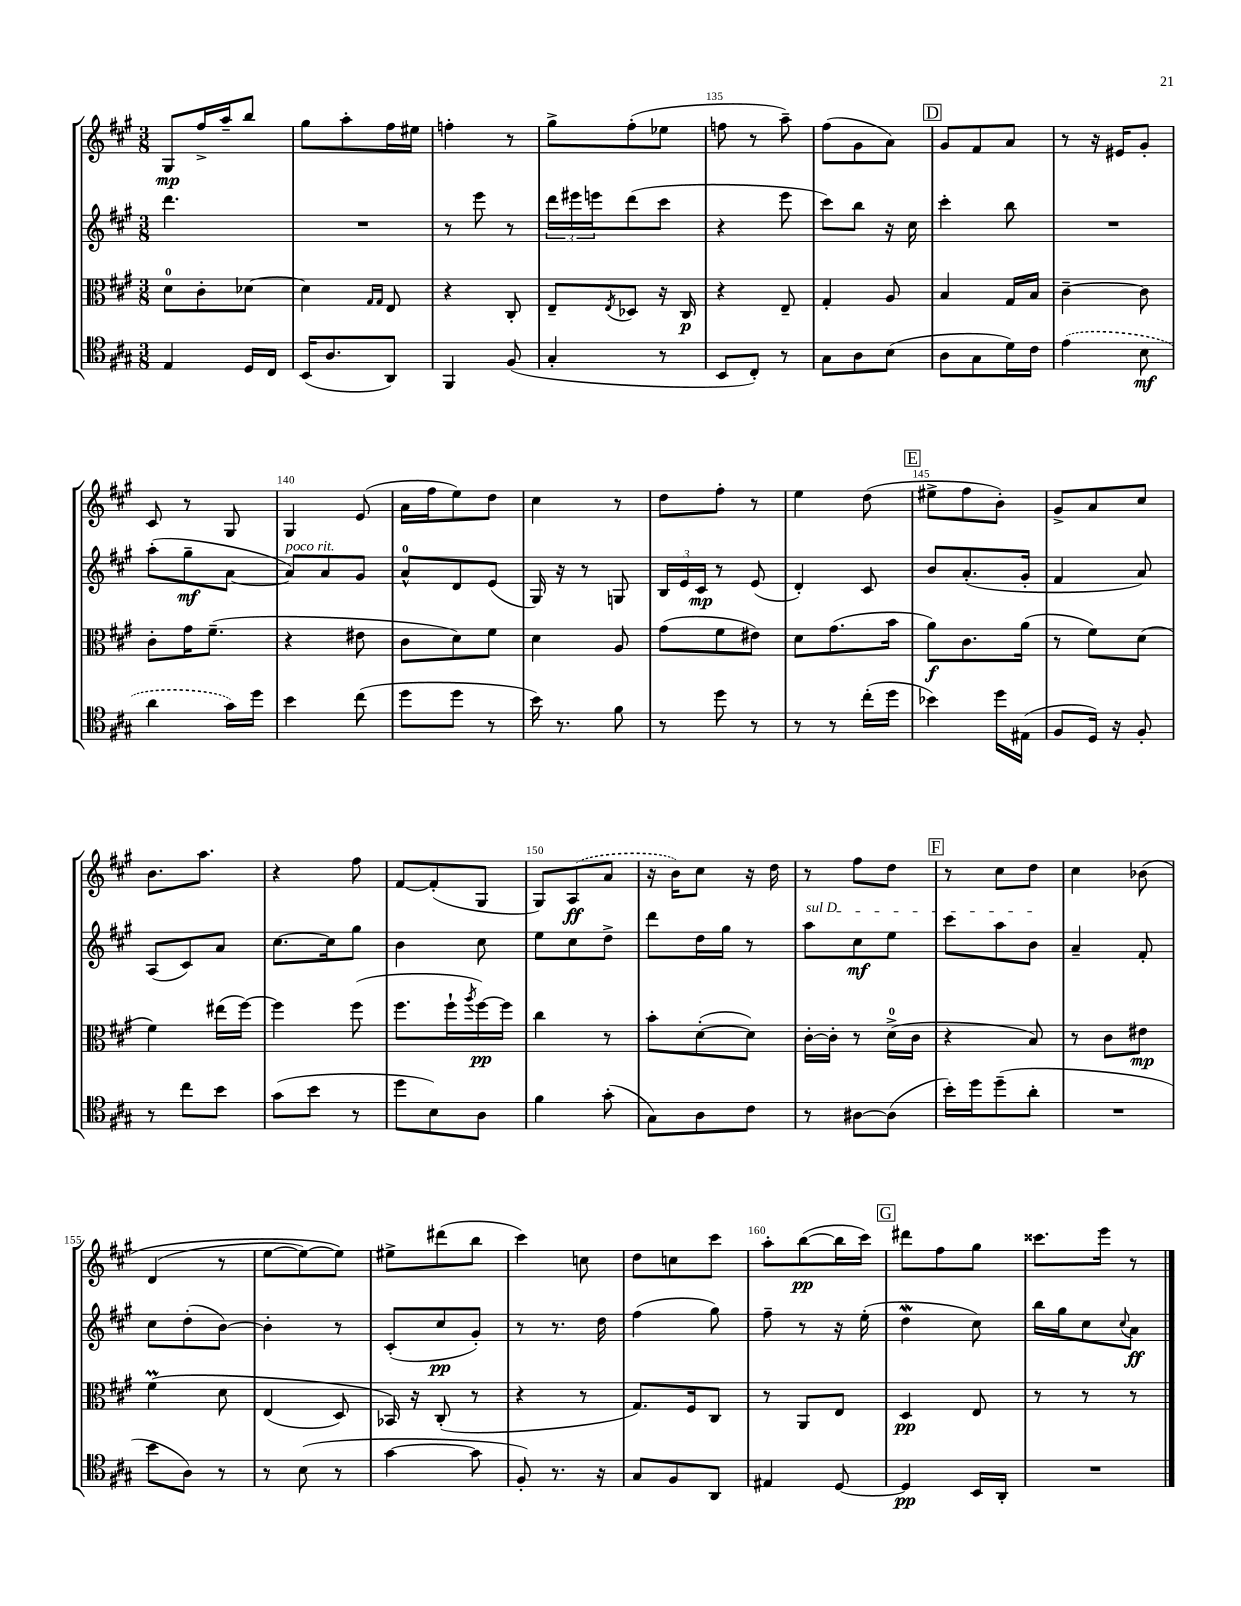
<<
\new StaffGroup <<
\new Staff = "s0" {
    \clef treble \key a \major \numericTimeSignature \time 3/8
    gis8\mp fis''16-> a''16-- b''8 |
    gis''8 a''8-. fis''16 eis''16 |
    f''4-. r8 |
    gis''8-> fis''8-.( ees''8 |
    f''8 r8 a''8--) |
    fis''8( gis'8 a'8) |
    \mark \markup { \box "D" } gis'8 fis'8 a'8 |
    r8 r16 eis'16 gis'8-. |
    cis'8 r8 gis8 |
    gis4 e'8( |
    a'16 fis''16 e''8) d''8 |
    cis''4 r8 |
    d''8 fis''8-. r8 |
    e''4 d''8( |
    \mark \markup { \box "E" } eis''8-> fis''8 b'8-.) |
    gis'8-> a'8 cis''8 |
    b'8. a''8. |
    r4 fis''8 |
    fis'8~ fis'8-.( gis8 |
    gis8) \once \slurDashed a8\ff( a'8 |
    r16 b'16) cis''8 r16 d''16 |
    r8 fis''8 d''8 |
    \mark \markup { \box "F" } r8 cis''8 d''8 |
    cis''4 bes'8\( |
    d'4( r8 |
    e''8~ e''8~) e''8\) |
    eis''8-> dis'''8( b''8 |
    cis'''4) c''8 |
    d''8 c''8 cis'''8 |
    a''8-. b''8~\pp( b''16 cis'''16) |
    \mark \markup { \box "G" } dis'''8 fis''8 gis''8 |
    cisis'''8. e'''16 r8 \bar "|." |
}
\new Staff = "s1" {
    \clef treble \key a \major \numericTimeSignature \time 3/8
    d'''4. |
    R4. |
    r8 e'''8 r8 |
    \tuplet 3/2 { d'''16 eis'''16 e'''16 } d'''8( cis'''8 |
    r4 e'''8 |
    cis'''8) b''8 r16 cis''16 |
    \mark \markup { \box "D" } cis'''4-. b''8 |
    R4. |
    a''8-.( gis''8--\mf a'8~ |
    a'8^\markup { \italic "poco rit." }) a'8 gis'8 |
    a'8-0-^ d'8 e'8( |
    gis16) r16 r8 g8 |
    \tuplet 3/2 { b16 e'16 cis'16\mp } r8 e'8( |
    d'4-.) cis'8 |
    \mark \markup { \box "E" } b'8 a'8.-.( gis'16-. |
    fis'4 a'8) |
    a8( cis'8) a'8 |
    cis''8.~ cis''16 gis''8 |
    b'4 cis''8 |
    e''8 cis''8 d''8-> |
    d'''8 d''16 gis''16 r8 |
    \once \override TextSpanner.bound-details.left.text = \markup { \italic "sul D" } a''8\startTextSpan cis''8\mf e''8 |
    \mark \markup { \box "F" } cis'''8 a''8 b'8\stopTextSpan |
    a'4-- fis'8-. |
    cis''8 d''8-.( b'8~) |
    b'4-. r8 |
    cis'8-.( cis''8\pp gis'8-.) |
    r8 r8. d''16 |
    fis''4( gis''8) |
    fis''8-- r8 r16 e''16-.( |
    \mark \markup { \box "G" } d''4\mordent cis''8) |
    b''16 gis''16 cis''8 \appoggiatura { cis''8 } a'8\ff \bar "|." |
}
\new Staff = "s2" {
    \clef alto \key a \major \numericTimeSignature \time 3/8
    d'8-0 cis'8-. des'8~ |
    des'4 \grace { gis16 gis16 } e8 |
    r4 cis8-. |
    e8-- \acciaccatura { e8 } des8 r16 cis16\p |
    r4 e8-- |
    gis4-. a8 |
    \mark \markup { \box "D" } b4 gis16 b16 |
    cis'4~-- cis'8 |
    cis'8-. gis'16 fis'8.--( |
    r4 eis'8 |
    cis'8 d'8) fis'8 |
    d'4 a8 |
    gis'8( fis'8 eis'8) |
    d'8 gis'8.( b'16 |
    \mark \markup { \box "E" } a'8\f) cis'8. a'16( |
    r8 fis'8) d'8( |
    fis'4) eis''16( fis''16~) |
    fis''4 fis''8( |
    fis''8. fis''16-! \acciaccatura { a''8 } fis''16~\pp) fis''16 |
    cis''4 r8 |
    b'8-. d'8~-.( d'8) |
    cis'16~-. cis'16-. r8 d'16-0->( cis'16 |
    \mark \markup { \box "F" } r4 b8) |
    r8 cis'8 eis'8\mp |
    fis'4\prall\( d'8 |
    e4( d8) |
    bes,16\) r16 cis8-.( r8 |
    r4 r8 |
    gis8.) fis16 cis8 |
    r8 a,8 e8 |
    \mark \markup { \box "G" } d4\pp e8 |
    r8 r8 r8 \bar "|." |
}
\new Staff = "s3" {
    \clef tenor \key a \major \numericTimeSignature \time 3/8
    e4 d16 cis16 |
    b,16( a8. a,8) |
    fis,4 fis8( |
    gis4-. r8 |
    b,8 cis8-.) r8 |
    gis8 a8 b8( |
    \mark \markup { \box "D" } a8 gis8 d'16) cis'16 |
    \once \slurDashed e'4( b8\mf |
    a'4 gis'16) d''16 |
    b'4 cis''8( |
    d''8 d''8 r8 |
    b'16) r8. fis'8 |
    r8 d''8 r8 |
    r8 r8 cis''16-.( d''16 |
    \mark \markup { \box "E" } bes'4) d''16 eis16( |
    fis8 d16) r16 fis8-. |
    r8 cis''8 b'8 |
    gis'8( b'8 r8 |
    d''8 b8) a8 |
    fis'4 gis'8-.( |
    gis8) a8 cis'8 |
    r8 ais8~ ais8( |
    \mark \markup { \box "F" } b'16-.) d''16 d''8--( a'8-. |
    R4. |
    b'8 a8) r8 |
    r8 b8( r8 |
    gis'4~ gis'8 |
    fis8-.) r8. r16 |
    gis8 fis8 a,8 |
    eis4 d8~ |
    \mark \markup { \box "G" } d4\pp b,16 a,16-. |
    R4. \bar "|." |
}
>>
>>
\layout { \context { \Score currentBarNumber = #131 \override BarNumber.break-visibility = ##(#f #t #t) barNumberVisibility = #(every-nth-bar-number-visible 5) } }
